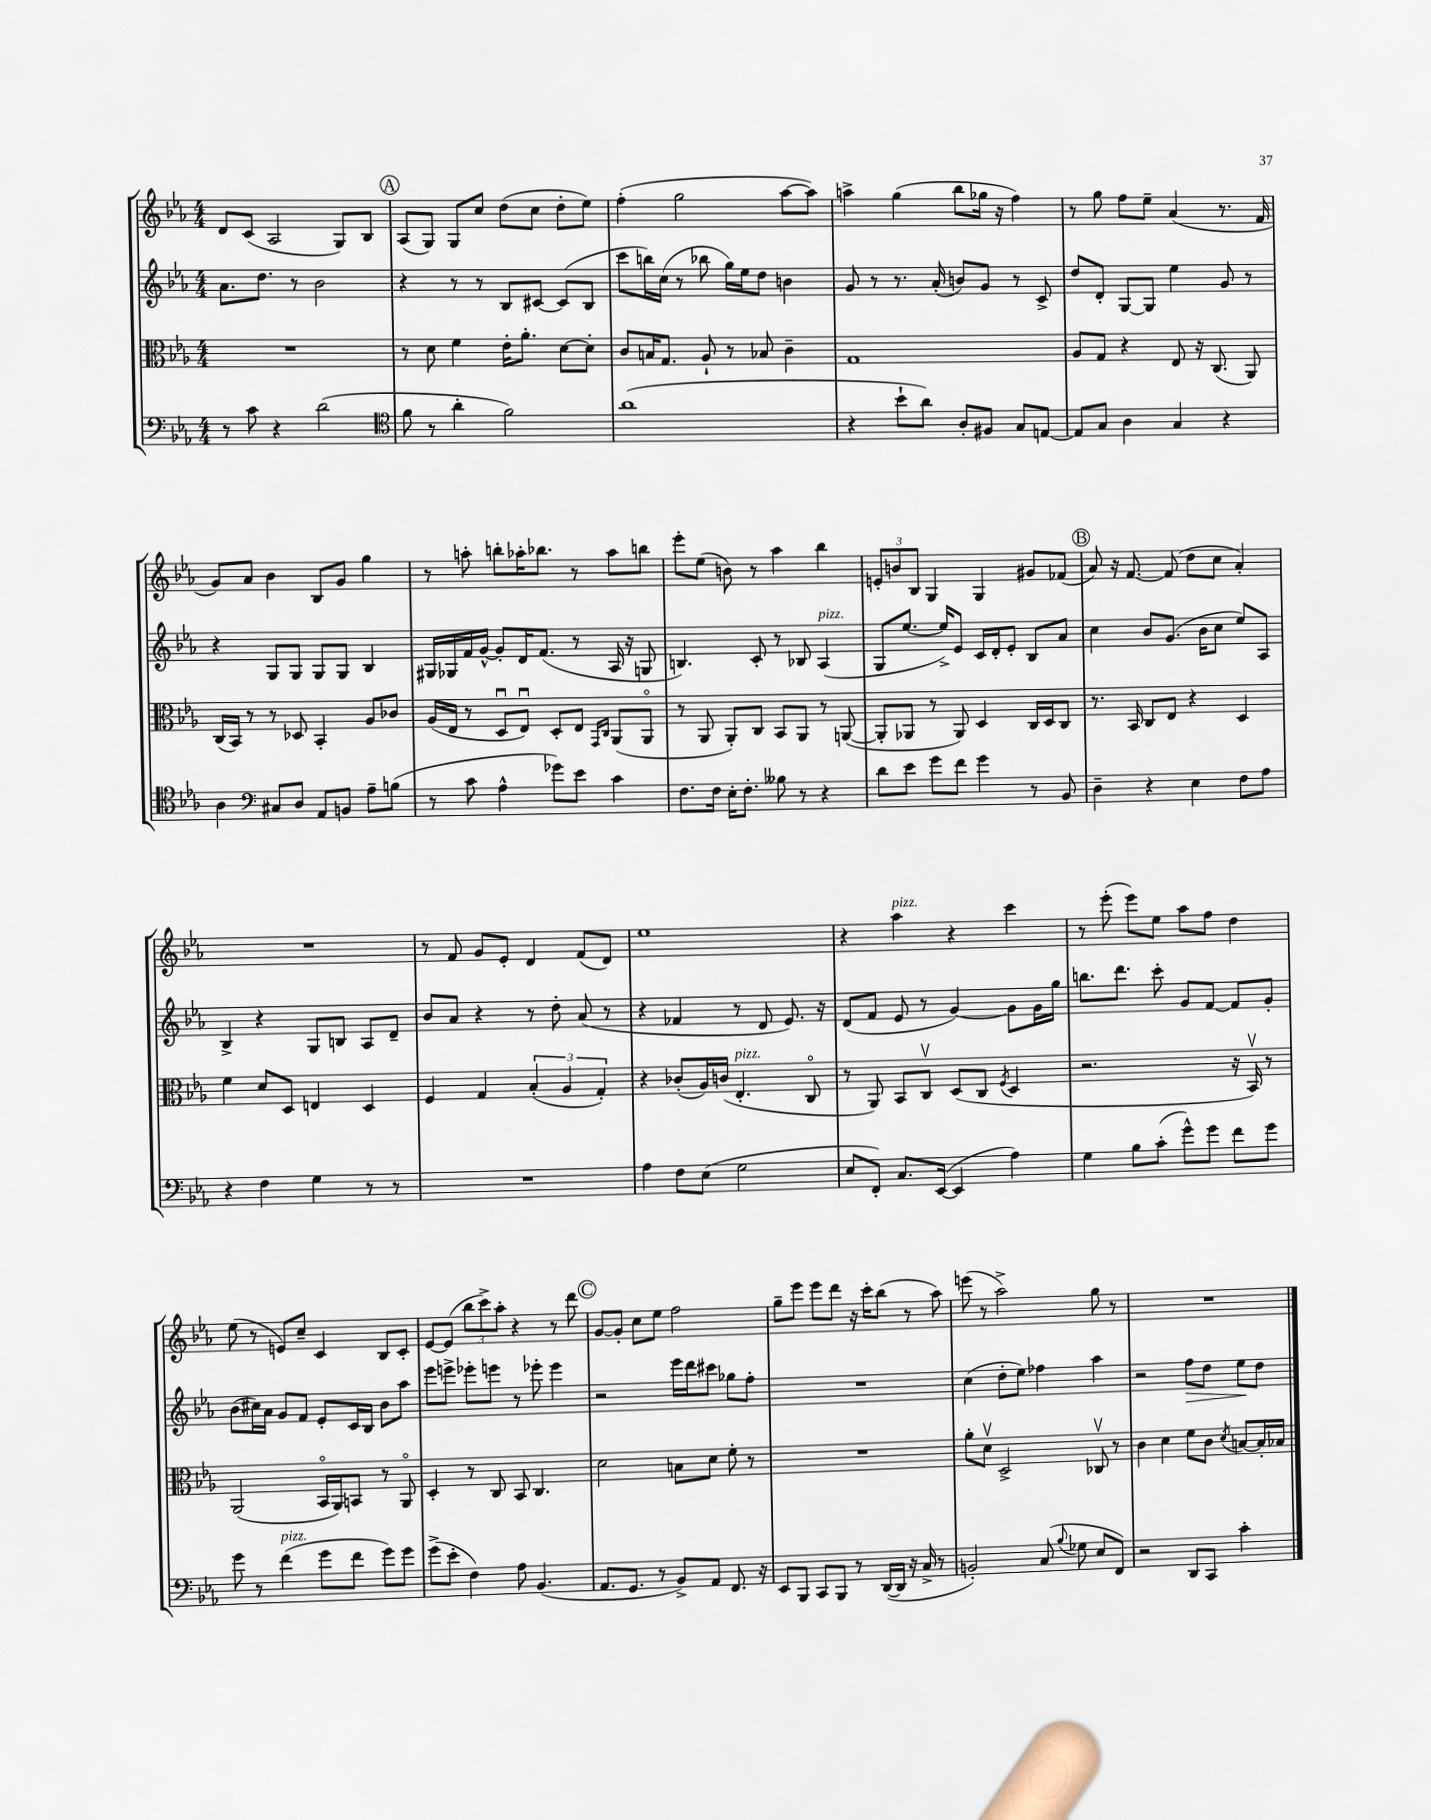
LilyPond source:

<<
\new StaffGroup <<
\new Staff = "s0" {
    \clef treble \key ees \major \numericTimeSignature \time 4/4
    \autoBeamOff d'8[ c'8]( aes2 g8[) bes8] |
    \mark \markup { \circle "A" } aes8[( g8]) g8[ c''8] d''8[( c''8] d''8[-. ees''8]) |
    f''4-.( g''2 aes''8[~ aes''8]) |
    a''4-> g''4( bes''8[ ges''16] r16 f''4) |
    r8 g''8 f''8[ ees''8]-- aes'4( r8. f'16 |
    g'8[) aes'8] bes'4 bes8[ g'8] g''4 |
    r8 a''8-. b''8[-. aes''16-. bes''8.] r8 aes''8[ b''8] |
    ees'''8[-. ees''8]( b'8) r8 aes''4 bes''4 |
    \tuplet 3/2 { e'8[-. b'8 bes8] } g4 g4 gis'8[ fes'8]( |
    \mark \markup { \circle "B" } aes'8) r16 f'8.~ f'8( d''8[ c''8] aes'4-.) |
    R1 |
    r8 f'8 g'8[ ees'8]-. d'4 f'8[( d'8]) |
    ees''1 |
    r4 aes''4^\markup { \italic "pizz." } r4 c'''4 |
    r8 ees'''8-.( ees'''8[) ees''8] aes''8[ f''8] d''4 |
    ees''8( r8 e'8[) c''8]-- c'4 bes8[ c'8]-. |
    ees'8[~ ees'8]( \tuplet 3/2 { bes''8[ c'''8->) aes''8]-. } r4 r8 d'''8 |
    \mark \markup { \circle "C" } g'8[~ g'8]-. c''8[ ees''8] f''2 |
    g''8[-- ees'''8] ees'''8[ d'''8] r16 c'''16[-. bes''8]( r8 aes''8) |
    e'''8( r8 aes''2->) g''8 r8 |
    R1 \bar "|." |
}
\new Staff = "s1" {
    \clef treble \key ees \major \numericTimeSignature \time 4/4
    \autoBeamOff aes'8.[ d''8.] r8 bes'2 |
    \mark \markup { \circle "A" } r4 r8 r8 bes8[ cis'8]~ cis'8[( bes8] |
    c'''8[ b''16) c''16]( r8 bes''8 g''16[) ees''16 d''8] b'4 |
    g'8 r8 r8. aes'16-.( b'8[) g'8] r8 c'8-> |
    d''8[ d'8]-. g8[~ g8] ees''4 g'8 r8 |
    r4 g8[ g8] g8[ g8] bes4 |
    gis16[ ges16 f'16 g'16]~-^ g'8[-. d'16 f'8.]( r8 aes16 r16 g8 |
    b4.) c'8-. r8 bes8 aes4^\markup { \italic "pizz." }( |
    g8[ ees''8.]~ ees''16[->) ees'8] c'16[ d'16-. ees'8]-. bes8[ aes'8] |
    \mark \markup { \circle "B" } c''4 bes'8[ g'8.]( bes'16[ c''8] ees''8[) aes8] |
    bes4-> r4 g8[ b8] aes8[ d'8]-- |
    bes'8[ aes'8] r4 r8 d''8-. aes'8( r8 |
    r4 fes'4 r8 d'8 ees'8.) r16 |
    d'8[( f'8] ees'8 r8 g'4~) g'8[ g'16 g''16] |
    b''8.[ d'''8.] c'''8-. g'8[ f'8]~ f'8[ g'8]-. |
    bes'8[( cis''16) aes'16] g'8[ f'8] ees'8[-. c'16 bes16] bes'8[ aes''8] |
    ees'''8[ e'''8]-> ees'''8[-. e'''8] r8 ees'''8-. ees'''4 |
    \mark \markup { \circle "C" } r2 ees'''16[ d'''16 cis'''8] ges''8[ f''8]-. |
    R1 |
    c''4( d''8[-. ees''8]) fes''4 aes''4 |
    r2 f''8[\> d''8] ees''8[\! d''8] \bar "|." |
}
\new Staff = "s2" {
    \clef alto \key ees \major \numericTimeSignature \time 4/4
    \autoBeamOff R1 |
    \mark \markup { \circle "A" } r8 d'8 f'4 ees'16[-. aes'8.]-. d'8[~ d'8]-. |
    c'8[ b16 g8.] aes8-! r8 bes8 c'4-- |
    g1 |
    aes8[ g8] r4 ees8 r16 c8.( aes,8) |
    c16[( bes,16]) r8 r8 des8 bes,4-. aes8[ ces'8] |
    aes16[( ees16] r8 d8[\downbow ees8]\downbow) d8[-. ees8] \grace { g,16[ c16] } aes,8[( aes,8]\flageolet |
    r8 aes,8 aes,8[-.) c8] bes,8[ aes,8] r8 a,8~( |
    a,8[-. aes,8] r8 aes,8) d4 c16[ d16 c8] |
    \mark \markup { \circle "B" } r8. bes,16 c8[ ees8] r4 d4 |
    f'4 d'8[ d8] e4 d4 |
    f4 g4 \tuplet 3/2 { bes4-.( aes4 g4-.) } |
    r4 ces'8[-.( aes16) c'16]( ees4.-.^\markup { \italic "pizz." } c8\flageolet |
    r8 aes,8) bes,8[ c8]\upbow d8[( c8] \acciaccatura { f8 } d4 |
    r2. r16 bes,16\upbow) r8 |
    aes,2( bes,16[\flageolet aes,16) b,8] r8 aes,8\flageolet |
    d4-. r8 c8 bes,8 c4. |
    \mark \markup { \circle "C" } d'2 b8[ d'8] f'8-. r8 |
    R1 |
    aes'8[-. d'8]\upbow d2-> ces8\upbow r8 |
    c'4 d'4 f'8[ c'8] \acciaccatura { d'8 } b8[~ b16-. bes16] \bar "|." |
}
\new Staff = "s3" {
    \clef bass \key ees \major \numericTimeSignature \time 4/4
    \autoBeamOff r8 c'8 r4 d'2( |
    \mark \markup { \circle "A" } \clef tenor f'8 r8 aes'4-. f'2) |
    aes'1( |
    r4 bes'8[-! aes'8]) aes8[-. fis8] g8[ e8]~ |
    e8[ g8] aes4 g4 r4 |
    aes4 \clef bass cis8[ d8] aes,8[ b,8] aes8[-- b8]( |
    r8 c'8 aes4-^ ges'8[) ees'8] c'4 |
    f8.[ f16] ees16[-. f8.]-. beses8 r8 r4 |
    d'8[ ees'8] g'8[ f'8] g'4 r8 bes,8 |
    \mark \markup { \circle "B" } d4-- r4 ees4 f8[ aes8] |
    r4 f4 g4 r8 r8 |
    R1 |
    aes4 f8[ ees8]( g2 |
    ees8[ f,8]-.) c8.[ ees,16]~( ees,4 aes4) |
    g4 bes8[ c'8]-.( g'8[-^) g'8] f'8[ g'8] |
    g'8 r8 f'4^\markup { \italic "pizz." }( g'8[ f'8] g'8[) g'8] |
    g'8[->( ees'8]-. f4) aes8 bes,4.( |
    \mark \markup { \circle "C" } aes,8.[ g,8.] r8 bes,8[->) aes,8] f,8. r16 |
    ees,8[ bes,,8] c,8[ bes,,8] r8 d,16[~( d,16] r16 c16-> r8 |
    b,2-.) c8( \appoggiatura { bes8 } ges8 ees8[ f,8]) |
    r2 d,8[ c,8] c'4-. \bar "|." |
}
>>
>>
\layout { \context { \Score \remove "Bar_number_engraver" } }
